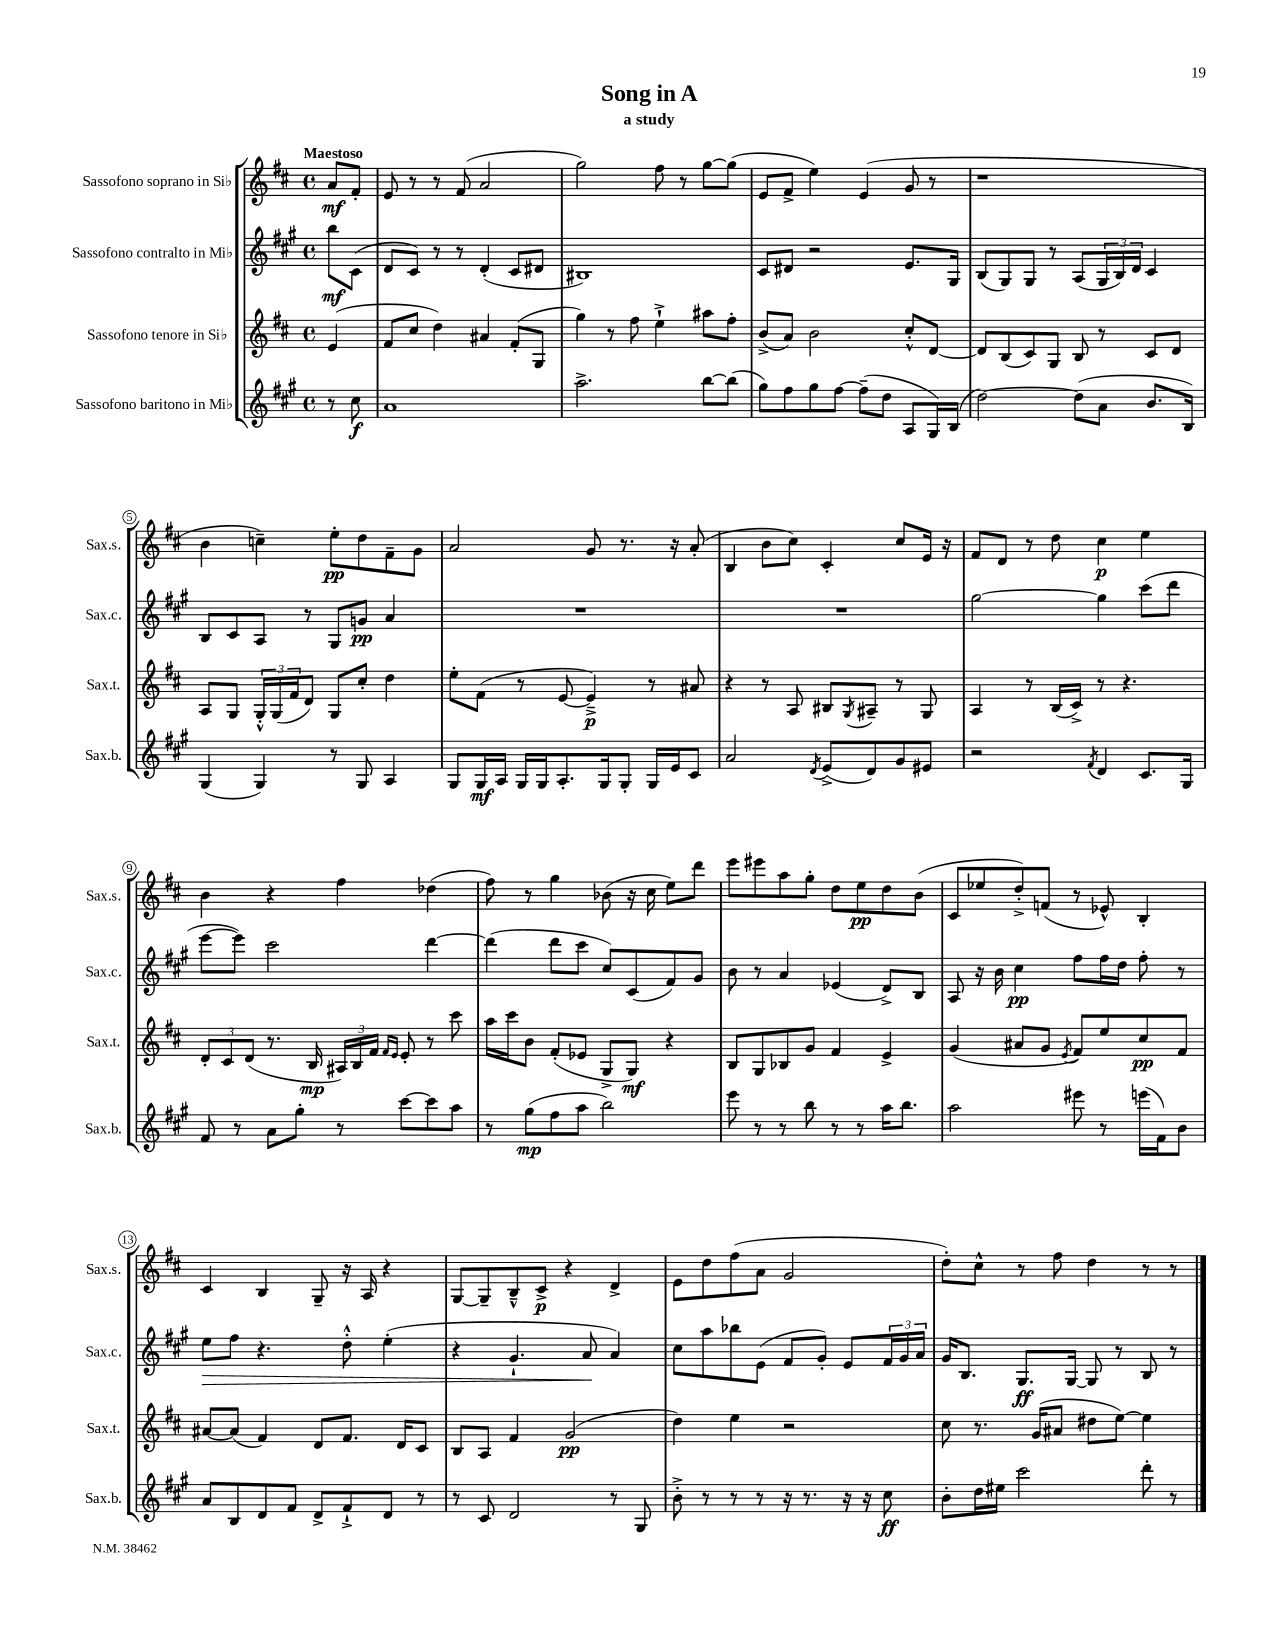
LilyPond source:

\header { title = "Song in A" subtitle = "a study" }
<<
\new StaffGroup <<
\new Staff = "s0" \with { instrumentName = "Sassofono soprano in Sib" shortInstrumentName = "Sax.s." } {
    \clef treble \key d \major \defaultTimeSignature \time 4/4 \partial 4 \tempo "Maestoso"
    a'8\mf fis'8-. |
    e'8 r8 r8 fis'8( a'2 |
    g''2) fis''8 r8 g''8~ g''8( |
    e'8 fis'8-> e''4) e'4( g'8 r8 |
    r1 |
    b'4 c''4--) e''8-.\pp d''8 fis'8-- g'8 |
    a'2 g'8 r8. r16 a'8-.( |
    b4 b'8 cis''8) cis'4-. cis''8 e'16 r16 |
    fis'8 d'8 r8 d''8 cis''4\p e''4 |
    b'4 r4 fis''4 des''4( |
    fis''8) r8 g''4 bes'8( r16 cis''16 e''8) d'''8 |
    e'''8 eis'''8 a''8 g''8-. d''8 e''8\pp d''8 b'8( |
    cis'8 ees''8 d''8-.->) f'8( r8 ees'8-^) b4-. |
    cis'4 b4 g8-- r16 a16 r4 |
    g8~ g8-- b8---^ cis'8->\p r4 d'4-> |
    e'8 d''8 fis''8( a'8 g'2 |
    d''8-.) cis''8-^ r8 fis''8 d''4 r8 r8 \bar "|." |
}
\new Staff = "s1" \with { instrumentName = "Sassofono contralto in Mib" shortInstrumentName = "Sax.c." } {
    \clef treble \key a \major \defaultTimeSignature \time 4/4 \partial 4
    b''8\mf cis'8( |
    d'8 cis'8) r8 r8 d'4-.( cis'8 dis'8 |
    bis1) |
    cis'8 dis'8 r2 e'8. gis16 |
    b8( gis8) gis8 r8 a8( \tuplet 3/2 { gis16 b16) d'16 } cis'4 |
    b8 cis'8 a8 r8 gis8 g'8\pp a'4 |
    R1 |
    R1 |
    gis''2~ gis''4 cis'''8( d'''8 |
    e'''8~ e'''8) cis'''2 d'''4~ |
    d'''4( d'''8 cis'''8 cis''8) cis'8( fis'8) gis'8 |
    b'8 r8 a'4 ees'4( d'8->) b8 |
    a8 r16 b'16 cis''4\pp fis''8 fis''16 d''16 fis''8-. r8 |
    e''8\> fis''8 r4. d''8-.-^ e''4-.( |
    r4 gis'4.-! a'8\! a'4) |
    cis''8 a''8 bes''8 e'8( fis'8 gis'8-.) e'8 \tuplet 3/2 { fis'16 gis'16 a'16 } |
    gis'16 b8. gis8.\ff gis16~ gis8 r8 b8 r8 \bar "|." |
}
\new Staff = "s2" \with { instrumentName = "Sassofono tenore in Sib" shortInstrumentName = "Sax.t." } {
    \clef treble \key d \major \defaultTimeSignature \time 4/4 \partial 4
    e'4( |
    fis'8 cis''8 d''4) ais'4 fis'8-.( g8 |
    g''4) r8 fis''8 e''4-!-> ais''8 fis''8-. |
    b'8->( a'8) b'2 cis''8-.-^ d'8~ |
    d'8 b8( cis'8) g8 b8 r8 cis'8 d'8 |
    a8 g8 \tuplet 3/2 { g16-.-^ g16( fis'16 } d'8) g8 cis''8-. d''4 |
    e''8-. fis'8( r8 e'8~ e'4--->\p) r8 ais'8 |
    r4 r8 a8 bis8 \acciaccatura { g8 } ais8-- r8 g8 |
    a4 r8 b16( cis'16->) r8 r4. |
    \tuplet 3/2 { d'8-. cis'8 d'8( } r8. b16\mp \tuplet 3/2 { ais16) b16 fis'16 } \grace { fis'16 e'16 } e'8-. r8 cis'''8 |
    a''16 cis'''16 b'8 fis'8-.( ees'8 g8-> g8\mf) r4 |
    b8 g8 bes8 g'8 fis'4 e'4-> |
    g'4( ais'8 g'8 \acciaccatura { e'8 } fis'8) e''8 cis''8\pp fis'8 |
    ais'8~ ais'8( fis'4) d'8 fis'8. d'16 cis'8 |
    b8 a8 fis'4 g'2\pp( |
    d''4) e''4 r2 |
    cis''8 r8. g'16( ais'8 dis''8 e''8~) e''4 \bar "|." |
}
\new Staff = "s3" \with { instrumentName = "Sassofono baritono in Mib" shortInstrumentName = "Sax.b." } {
    \clef treble \key a \major \defaultTimeSignature \time 4/4 \partial 4
    r8 cis''8\f |
    a'1 |
    a''2.-> b''8~ b''8( |
    gis''8) fis''8 gis''8 fis''8~ fis''8--( d''8 a8 gis16) b16( |
    d''2~) d''8( a'8 b'8. b16) |
    gis4( gis4) r8 gis8 a4 |
    gis8 gis16\mf a16 gis16 gis16 a8.-. gis16 gis8-. gis16 e'16 cis'8 |
    a'2 \acciaccatura { d'8 } e'8->( d'8) gis'8 eis'8 |
    r2 \acciaccatura { fis'8 } d'4 cis'8. gis16 |
    fis'8 r8 a'8 gis''8-. r8 cis'''8~ cis'''8 a''8 |
    r8 gis''8\mp( fis''8 a''8 b''2) |
    e'''8 r8 r8 b''8 r8 r8 a''16 b''8. |
    a''2 eis'''8 r8 e'''16( fis'16) b'8 |
    a'8 b8 d'8 fis'8 d'8-> fis'8-!-> d'8 r8 |
    r8 cis'8 d'2 r8 gis8 |
    b'8-.-> r8 r8 r8 r16 r8. r16 r16 cis''8\ff |
    b'8-. d''16 eis''16 cis'''2 d'''8-. r8 \bar "|." |
}
>>
>>
\layout { \context { \Score \override BarNumber.stencil = #(make-stencil-circler 0.1 0.3 ly:text-interface::print) } }
